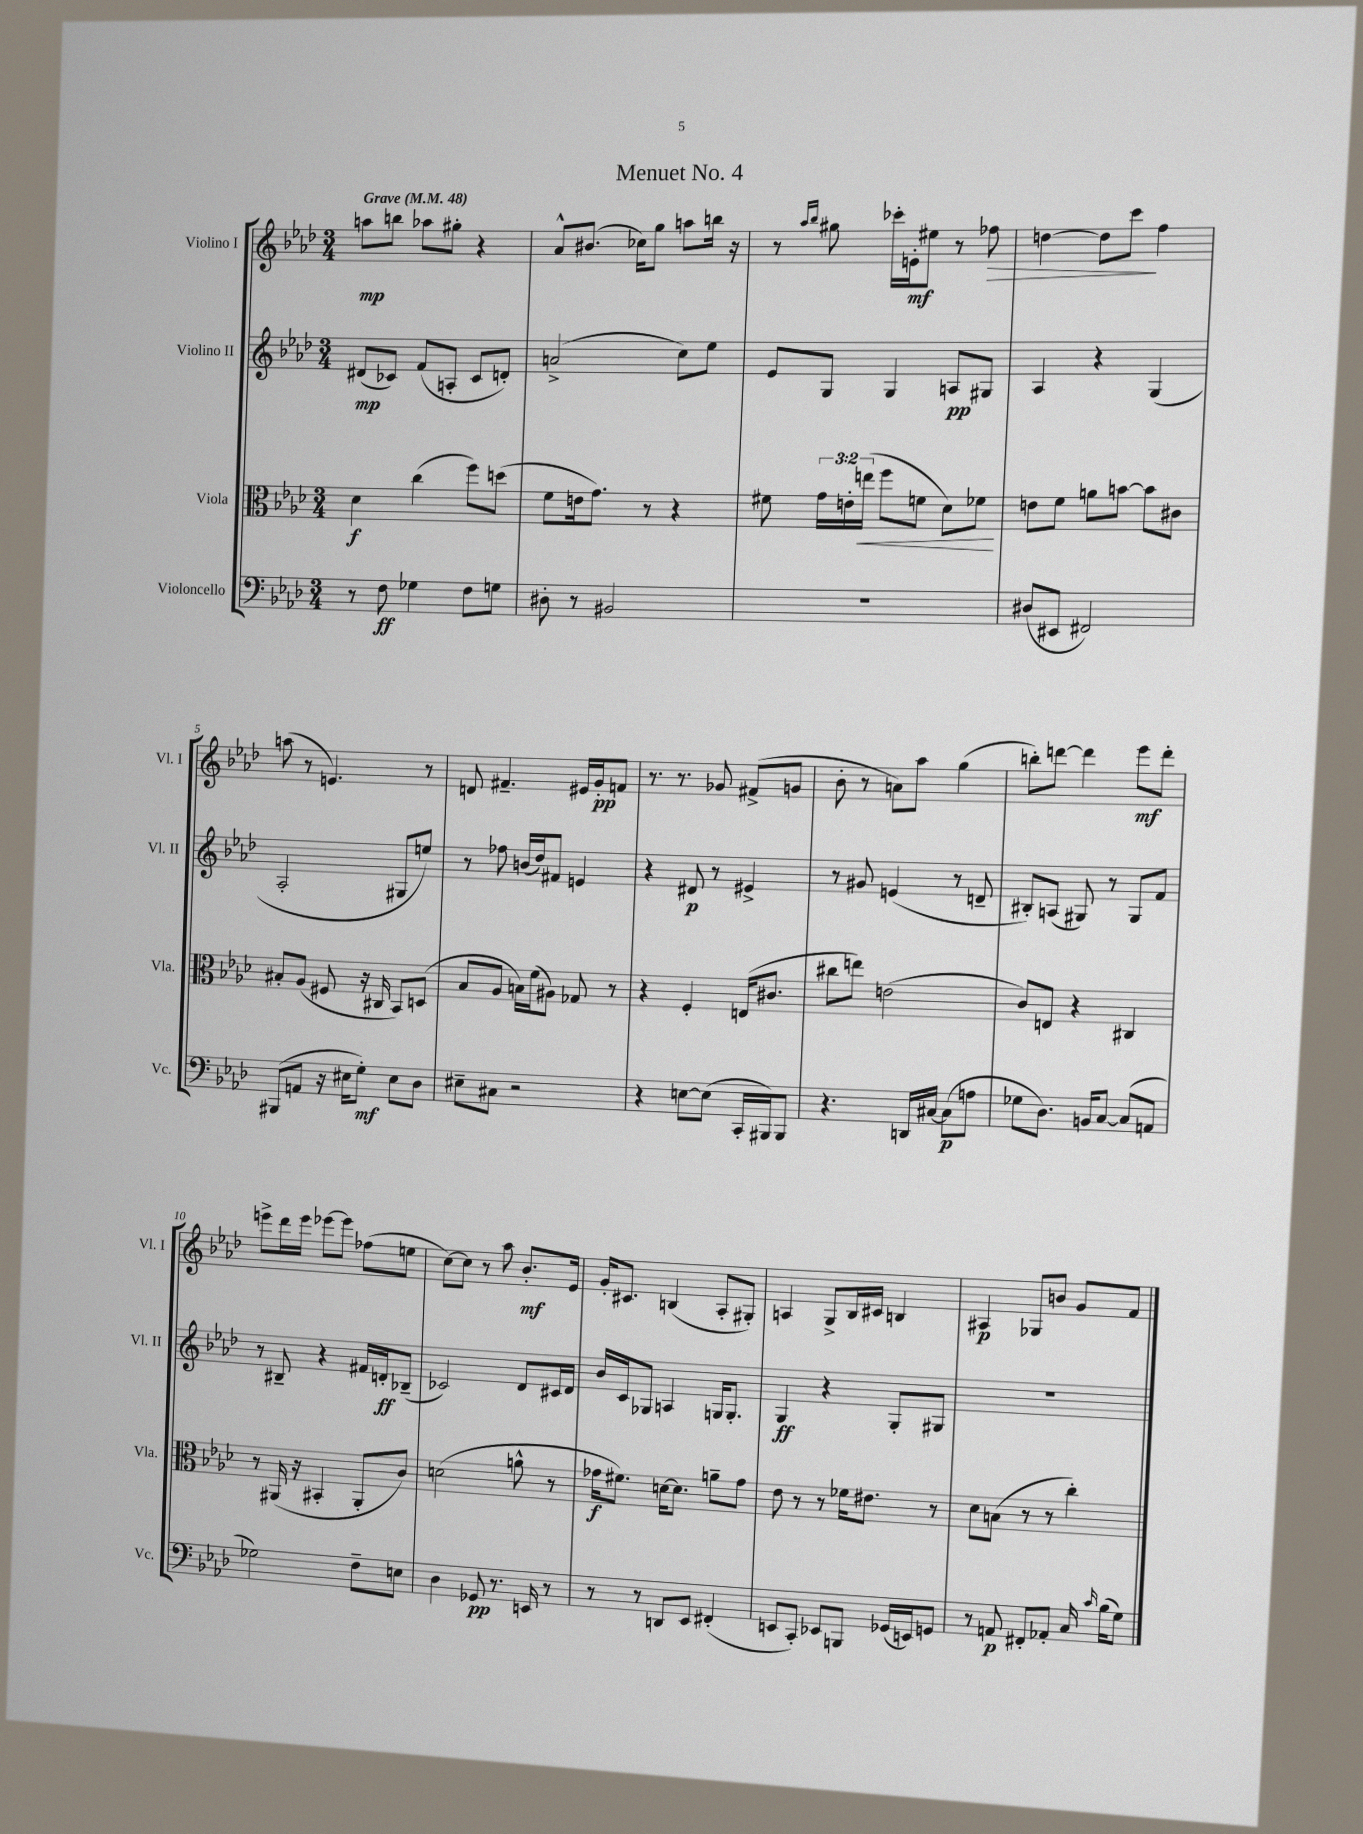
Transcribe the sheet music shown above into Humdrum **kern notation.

**kern	**dynam	**kern	**dynam	**kern	**dynam	**kern	**dynam
*part4	*part4	*part3	*part3	*part2	*part2	*part1	*part1
*staff4	*staff4	*staff3	*staff3	*staff2	*staff2	*staff1	*staff1
*I"Violoncello	*	*I"Viola	*	*I"Violino II	*	*I"Violino I	*
*I'Vc.	*	*I'Vla.	*	*I'Vl. II	*	*I'Vl. I	*
*clefF4	*	*clefC3	*	*clefG2	*	*clefG2	*
*k[b-e-a-d-]	*	*k[b-e-a-d-]	*	*k[b-e-a-d-]	*	*k[b-e-a-d-]	*
*M3/4	*	*M3/4	*	*M3/4	*	*M3/4	*
*MM48	*	*MM48	*	*MM48	*	*MM48	*
=1	=1	=1	=1	=1	=1	=1	=1
!	!	!	!	!	!	!LO:TX:a:B:t=Grave	!
8r	.	4d-\	f	(8d#X/L	mp	8aan\L	mp
8F\	ff	.	.	8c-X/J)	.	8bbn\J	.
4G-X\	.	(4cc\	.	(8f/L	.	8aa-X\L	.
.	.	.	.	8An'/J	.	8gg#X'\J	.
8F\L	.	8ff\L)	.	8c-/L	.	4r	.
8Gn\J	.	(8ddn\J	.	8dn'/J)	.	.	.
=2	=2	=2	=2	=2	=2	=2	=2
8D#X'\	.	8f\L	.	(2an^/	.	8a-^^/L	.
8r	.	16en\k	.	.	.	(8.b#X/J	.
.	.	8.g\J)	.	.	.	.	.
2BB#X/	.	.	.	.	.	.	.
.	.	.	.	.	.	16cc-X\KL)	.
.	.	8r	.	.	.	8gg\J	.
.	.	4r	.	8cc\L)	.	8aan\L	.
.	.	.	.	8ee-\J	.	16bbn\Jk	.
.	.	.	.	.	.	16r	.
=3	=3	=3	=3	=3	=3	=3	=3
2.r	.	8f#X\	.	8e-/L	.	8r	.
.	.	.	.	.	.	16qqaa-/LL	.
.	.	.	.	.	.	16qqbb-/JJ	.
.	.	24g\LL	.	8G/J	.	8gg#X\	.
.	.	24en'\	.	.	.	.	.
!	!	!	!LO:HP:b	!	!	!	!
.	.	(24een\JJ	<	.	.	.	.
.	.	8ff\L	.	4G/	.	16ccc-X'\LL	.
.	.	.	.	.	.	16en'\J	mf
.	.	8fn\J	.	.	.	8ee#X\J	.
.	.	8d-\L)	.	8An/L	pp	8r	.
!	!	!	!	!	!	!	!LO:HP:b
.	.	8f-X\J	.	8G#X/J	.	8ff-X\	>
.	.	.	[	.	.	.	.
=4	=4	=4	=4	=4	=4	=4	=4
(8D#X/L	.	8en\L	.	4A-/	.	[4ddn\	.
8EE#X/J	.	8f\J	.	.	.	.	.
2FF#X/)	.	8an\L	.	4r	.	8dd\L]	.
.	.	[8bn\J	.	.	.	8ccc\J	.
.	.	8b\L]	.	(4G/	.	4ff\	]
.	.	8c#X\J	.	.	.	.	.
!!LO:LB:g=z
=5	=5	=5	=5	=5	=5	=5	=5
(8BBB#X/L	.	8B#X'/L	.	2A-'/	.	(8aan\	.
8AAn/J	.	(8A-/J	.	.	.	8r	.
16r	.	8F#X/	.	.	.	4.en/)	.
16E#X\KL	.	.	.	.	.	.	.
8G'\J)	mf	16r	.	.	.	.	.
.	.	16C#X/	.	.	.	.	.
8E#\L	.	8BB-/L)	.	8G#X/L	.	.	.
8D-\J	.	(8Dn/J	.	8een/J)	.	8r	.
=6	=6	=6	=6	=6	=6	=6	=6
8E#X~\L	.	8B-/L	.	8r	.	8dn/	.
8C#X\J	.	8A-/J	.	8ff-X\	.	4.f#X~/	.
2r	.	16Bn\LL)	.	(16bn/LL	.	.	.
.	.	(16f\J	.	16dd-/J)	.	.	.
.	.	8A#X\J)	.	8f#X/J	.	.	.
.	.	8G-X/	.	4en/	.	16e#X/LL	.
.	.	.	.	.	.	16g'/J	pp
.	.	8r	.	.	.	8fn/J	.
=7	=7	=7	=7	=7	=7	=7	=7
4r	.	4r	.	4r	.	8.r	.
.	.	.	.	.	.	8.r	.
[8En\L	.	4F'/	.	8d#X/	p	.	.
(8E\J]	.	.	.	8r	.	8g-X/	.
16CC'/LL	.	(16En/KL	.	4e#X^/	.	(8f#X^/L	.
16BBB#X/J)	.	8.c#X/J	.	.	.	.	.
8BBB#/J	.	.	.	.	.	8gn/J	.
=8	=8	=8	=8	=8	=8	=8	=8
4.r	.	8cc#X\L	.	8r	.	8b-'\	.
.	.	8een\J)	.	8g#X/	.	8r	.
.	.	(2en\	.	(4en/	.	8an\L)	.
16DDn/LL	.	.	.	.	.	8aa-\J	.
[16C#X/JJ	.	.	.	.	.	.	.
(8C#\L]	p	.	.	8r	.	(4gg\	.
8An\J	.	.	.	8dn~/	.	.	.
=9	=9	=9	=9	=9	=9	=9	=9
8G-X\L	.	8c/L)	.	8B#X'/L)	.	8bbn'\L)	.
8.D-\J)	.	8En/J	.	(8An/J	.	[8dddn\J	.
.	.	4r	.	8G#X/)	.	4ddd\]	.
16BBn/KL	.	.	.	.	.	.	.
[8C/J	.	.	.	8r	.	.	.
(8C/L]	.	4C#X/	.	8G#/L	.	8eee-\L	mf
8AAn/J	.	.	.	8f/J	.	8ddd'\J	.
!!LO:LB:g=z
=10	=10	=10	=10	=10	=10	=10	=10
2G-X\)	.	8r	.	8r	.	8eeen^\L	.
.	.	(16AA#X/	.	8B#X~/	.	16ddd-\L	.
.	.	16r	.	.	.	16eee\JJ	.
.	.	4BB#X'/	.	4r	.	[8eee-X\L	.
.	.	.	.	.	.	8eee-\J]	.
8F~\L	.	8AA#'/L	.	16f#X/LL	.	(8ff-X\L	.
.	.	.	.	16dn'/J	ff	.	.
8En\J	.	8c/J)	.	(8B-X~/J	.	8een\J	.
=11	=11	=11	=11	=11	=11	=11	=11
4D-\	.	(2dn\	.	2c-X/)	.	[8cc\L)	.
.	.	.	.	.	.	8cc\J]	.
8GG-X/	pp	.	.	.	.	8r	.
8.r	.	.	.	.	.	8aa-\	.
.	.	8an^^\	.	8d-/L	.	8.b-'/L	mf
16EEn/	.	.	.	.	.	.	.
8r	.	8r	.	16c#X/L	.	.	.
.	.	.	.	16d-/JJ	.	16e-/Jk	.
=12	=12	=12	=12	=12	=12	=12	=12
8r	.	16g-X\KL	f	16b-/LL	.	16g'/KL	.
.	.	8.f#X\J)	.	16c/J	.	8.c#X/J	.
8r	.	.	.	8G-X/J	.	.	.
8DDn/L	.	[16dn\KL	.	4An/	.	(4Bn/	.
.	.	8.d\J]	.	.	.	.	.
8EE-/J	.	.	.	.	.	.	.
(4FF#X'/	.	8an~\L	.	16Gn/KL	.	8A-'/L	.
.	.	.	.	8.G'/J	.	.	.
.	.	8g-\J	.	.	.	8G#X'/J)	.
=13	=13	=13	=13	=13	=13	=13	=13
8EEn/L	.	8e-\	.	4G/	ff	4An/	.
8CC'/J)	.	8r	.	.	.	.	.
8EE-X/L	.	8r	.	4r	.	8G^/L	.
8BBBn/J	.	16f-X\KL	.	.	.	16B-/L	.
.	.	8.e#X\J	.	.	.	16c#X/JJ	.
(16GG-X/LL	.	.	.	8G'/L	.	4Bn/	.
16EEn/J)	.	.	.	.	.	.	.
8GGn/J	.	8r	.	8G#X/J	.	.	.
=14	=14	=14	=14	=14	=14	=14	=14
8r	.	8d-\L	.	2.r	.	4A#X/	p
8AAn/	p	(8Bn\J	.	.	.	.	.
8FF#X'/L	.	8r	.	.	.	8G-X/L	.
8AA-X'/J	.	8r	.	.	.	8bn/J	.
16C/	.	4cc'\)	.	.	.	8g/L	.
16qqc/	.	.	.	.	.	.	.
(16B-\KL	.	.	.	.	.	.	.
8G\J)	.	.	.	.	.	8f/J	.
==	==	==	==	==	==	==	==
*-	*-	*-	*-	*-	*-	*-	*-
